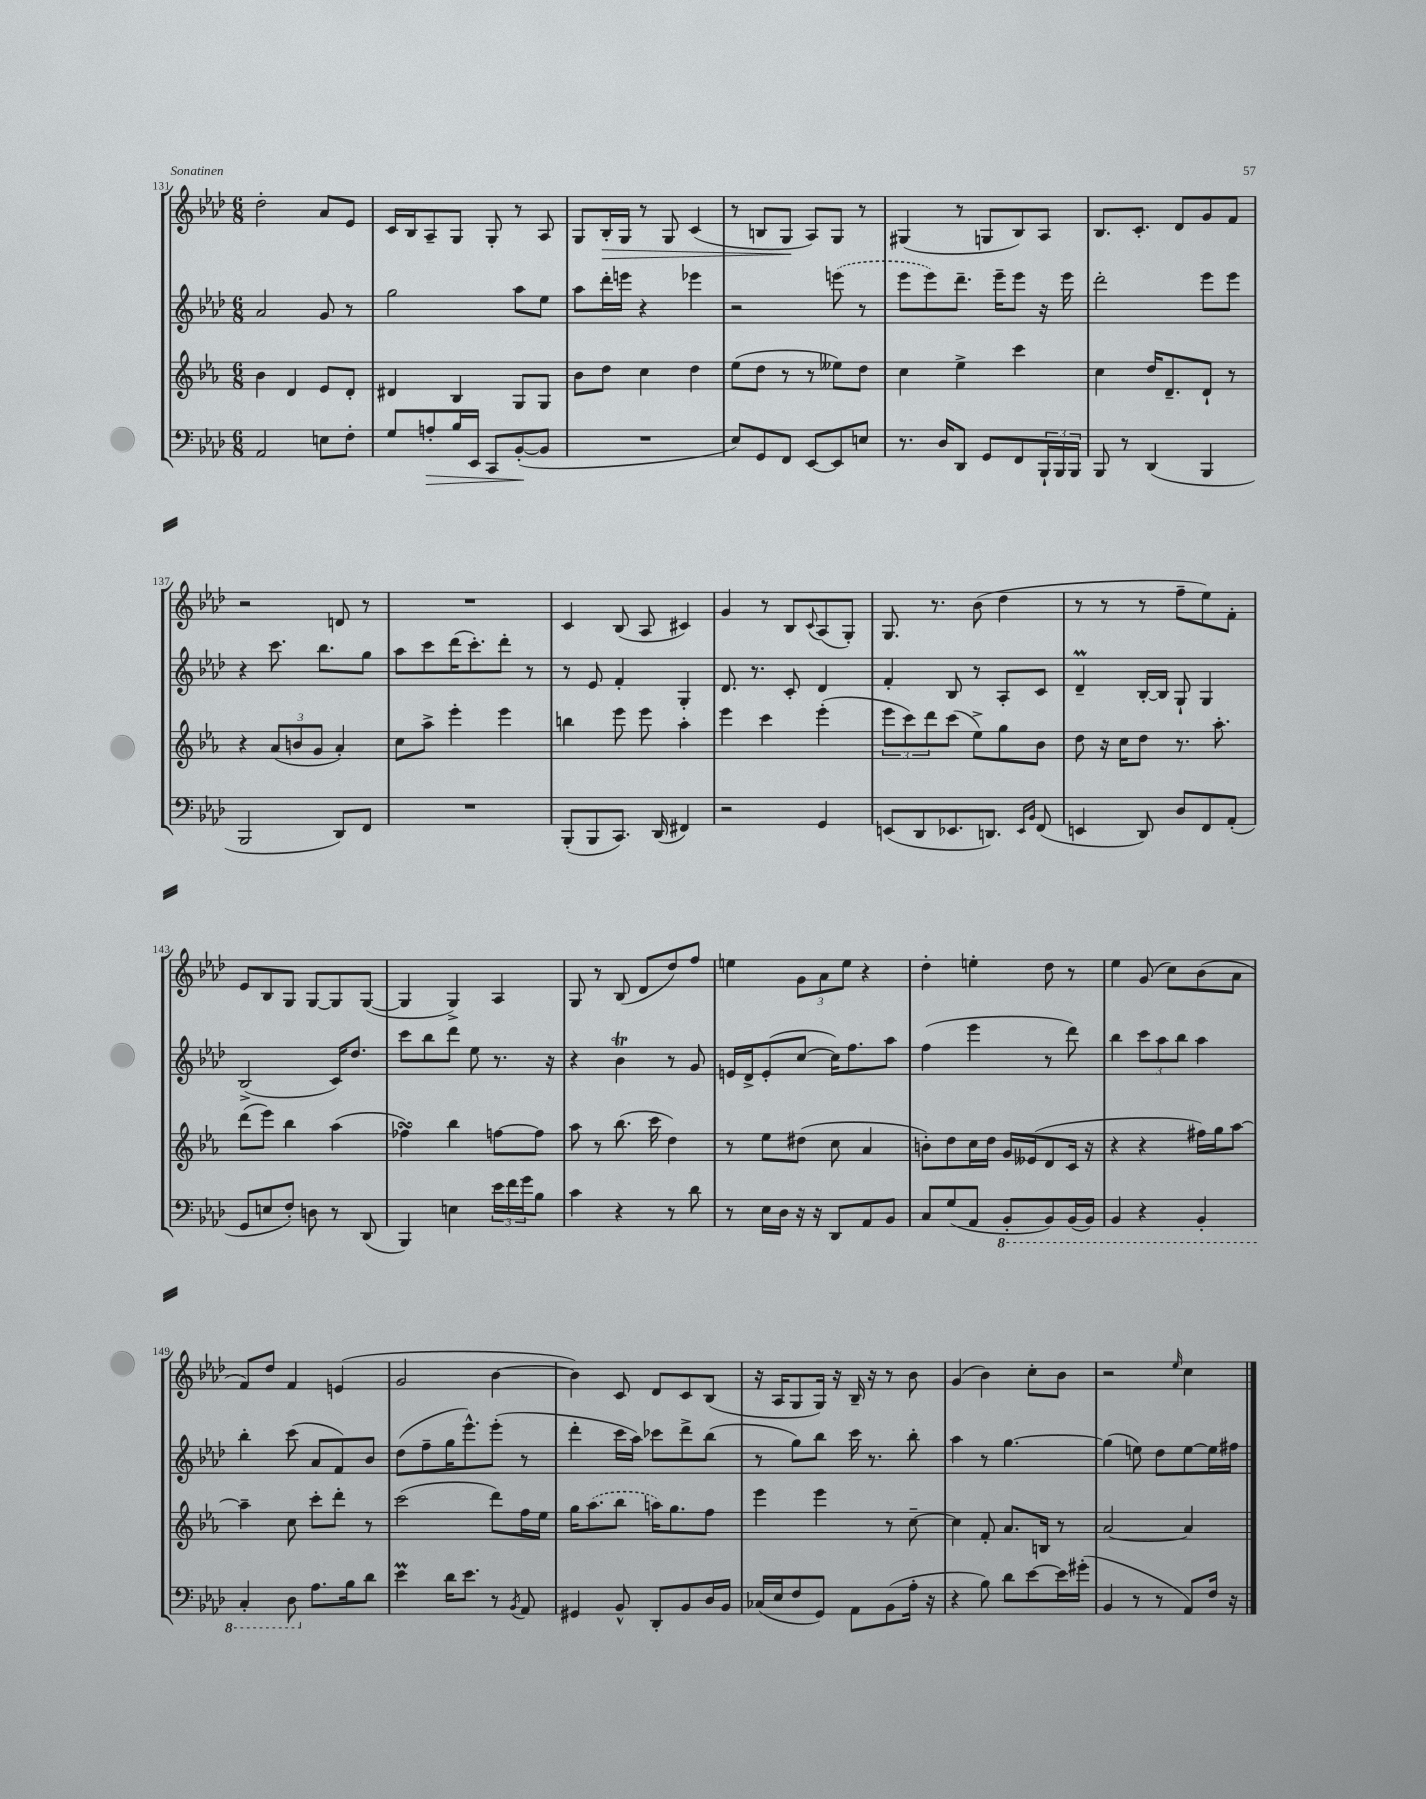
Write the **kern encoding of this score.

**kern	**kern	**kern	**kern
*staff4	*staff3	*staff2	*staff1
*clefF4	*clefG2	*clefG2	*clefG2
*k[b-e-a-d-]	*k[b-e-a-]	*k[b-e-a-d-]	*k[b-e-a-d-]
*M6/8	*M6/8	*M6/8	*M6/8
2AA-/	4b-\	2a-/	2dd-'\
.	4d/	.	.
8E\L	8e-/L	8g/	8a-/L
8F'\J	8d'/J	8r	8e-/J
=	=	=	=
8G/L	4d#/	2gg\	16c/LL
.	.	.	16B-/J
8A'/	.	.	8A-~/
16B-/L	4B-/	.	8G/J
16EE-/JJ	.	.	.
8CC/L	.	.	8G'/
([8BB-'/	8G/L	8aa-\L	8r
8BB-/]J	8G/J	8ee-\J	8A-/
=	=	=	=
2.r	8b-\L	8aa-\L	8G/L
.	8dd\J	16ddd-'\L	16B-'/L
.	.	16eee\JJ	16G/JJ
.	4cc\	4r	8r
.	.	.	8G/
.	4dd\	4eee-\	(4c/
=	=	=	=
8E-/L)	(8ee-\L	2r	8r
8GG/	8dd\J	.	8B/L
8FF/J	8r	.	8G/J
[8EE-/L	8r	.	8A-/L)
8EE-/]	8ee--\L)	(8eee\	8G/J
8E/J	8dd\J	8r	8r
=	=	=	=
8.r	4cc\	8eee-\L	(4G#/
.	.	8eee-\)	.
16D-/LK	.	.	.
8DD-/J	4ee-^\	8.ddd-~\J	8r
8GG/L	.	.	8G/L
.	.	16eee-~\LK	.
8FF/	4ccc\	8eee-\J	8B-/)
24BBB-`/L	.	16r	8A-/J
24BBB-/	.	.	.
.	.	16eee-\	.
24BBB-/JJ	.	.	.
=	=	=	=
8BBB-/	4cc\	2ddd-'\	8.B-/L
8r	.	.	.
.	.	.	8.c'/J
(4DD-/	16dd/LK	.	.
.	8.d~/	.	.
.	.	.	8d-/L
4BBB-/	8d`/J	8eee-\L	8g/
.	8r	8eee-\J	8f/J
=	=	=	=
2BBB-/	4r	4r	2r
.	(12a-/L	8.ccc\	.
.	12b/	.	.
.	12g/J	.	.
.	.	8.bb-\L	.
8DD-/L)	4a-'/)	.	8d/
8FF/J	.	8gg\J	8r
=	=	=	=
2.r	8cc\L	8aa-\L	2.r
.	8aa-^\J	8ccc\	.
.	4eee-'\	(16ddd-\K	.
.	.	8.ccc'\)	.
.	4eee-\	8ddd-'\J	.
.	.	8r	.
=	=	=	=
(8BBB-'/L	4bb\	8r	4c/
8BBB-/	.	8e-/	.
8.CC/J)	8eee-\	4f'/	(8B-/
.	8eee-\	.	8A-/
(16DD-/	.	.	.
4FF#/)	4aa-'\	4G'/	4c#/)
=	=	=	=
2r	4eee-\	8.d-/	4g/
.	.	8.r	.
.	4ccc\	.	8r
.	.	8c'/	8B-/L
.	.	.	8qqc/
4GG/	(4eee-'\	4d-/	(8A-/
.	.	.	8G'/J)
=	=	=	=
(8EE/L	12eee-\L	4f'/	8.G/
.	12ccc\)	.	.
8DD-/	.	.	.
.	12ddd\	.	.
.	.	.	8.r
8.EE-/	(8ccc\J	8B-/	.
.	8ee-^\L)	8r	(8b-\
8.DD/J)	.	.	.
.	8gg\	8A-'/L	4dd-\
16qqEE-/LL	.	.	.
16qqBB-/JJ	.	.	.
(8FF/	8b-\J	8c/J	.
=	=	=	=
4EE/	8dd\	4d-~/	8r
.	16r	.	8r
.	16cc\LK	.	.
8DD-/)	8dd\J	[16B-'/LL	8r
.	.	16B-/]JJ	.
8D-/L	8.r	8G`/	8ff~\L
8FF/	.	4G/	8ee-\)
.	8.aa-'\	.	.
(8AA-'/J	.	.	8f'\J
=	=	=	=
8GG/L	(8ddd\L	(2B-^/	8e-/L
8E/	8eee-\J)	.	8B-/
8F'/J)	4bb-\	.	8G/J
8D\	.	.	[8G/L
8r	(4aa-\	16c/LK)	8G/]
.	.	8.dd-/J	.
(8DD-/	.	.	([8G/J
=	=	=	=
4BBB-/)	4ff-\)	8ccc\L	4G/]
.	.	8bb-\	.
4E\	4bb-\	8ddd-\J	4G^/)
.	.	8ee-\	.
24e-\LL	[8ff\L	8.r	4A-/
24f\	.	.	.
24g\J	.	.	.
8B-\J	8ff\]J	.	.
.	.	16r	.
=	=	=	=
4c\	8aa-\	4r	8G/
.	8r	.	8r
4r	(8.bb-\	4b-\	(8B-/
.	.	.	8d-/L
.	16ccc\	.	.
8r	4dd\)	8r	8dd-/)
8d-\	.	8g/	8ff/J
=	=	=	=
8r	8r	16e/LL	4ee\
.	.	16d-^/J	.
16E-\LL	8ee-\L	(8e'/	.
16D-\JJ	.	.	.
16r	(8dd#\J	[8cc/J	12g\L
16r	.	.	.
.	.	.	12a-\
8DD-/L	8cc\	16cc\]LK)	.
.	.	.	12ee\J
.	.	8.ff\	.
8AA-/	4a-/	.	4r
8BB-/J	.	8aa-\J	.
=	=	=	=
8C/L	8b'\L)	(4ff\	4dd-'\
(8G/	8dd\	.	.
8AA-/J	16cc\L	4eee-\	4ee'\
.	16dd\JJ	.	.
8BBB-'/L	16g/LL	.	.
.	(16e--/J	.	.
8BBB-/)	8d/	8r	8dd-\
(16BBB-/L	16c/Jk	8ddd-\)	8r
16BBB-/JJ)	16r	.	.
=	=	=	=
4BBB-/	4r	4bb-\	4ee-\
4r	4r	12ccc\L	(8g/
.	.	12aa-\	.
.	.	.	8cc\L)
.	.	12bb-\J	.
4BBB-'/	16ff#\LL)	4aa-\	(8b-\
.	16gg\J	.	.
.	[8aa-\J	.	8a-\J
=	=	=	=
4CC'/	4aa-~\]	4bb-'\	8f/L)
.	.	.	8dd-/J
8DD-\	8cc\	(8ccc\	4f/
8.A-\L	8ccc'\L	8a-/L	.
.	8ddd'\J	8f/)	(4e/
16B-\k	.	.	.
8d-\J	8r	8b-/J	.
=	=	=	=
4e-\	(2ccc\	(8dd-\L	2g/
.	.	8ff~\	.
16d-\LK	.	16gg\K	.
8.e-\J	.	8.eee-^^\)	.
8r	8ddd\L)	(8eee-'\J	[4b-\
8qBB-/	.	.	.
8AA-/	16ff\L	8r	.
.	16ee-\JJ	.	.
=	=	=	=
4GG#/	16gg\LK	4ddd-'\	4b-\])
.	(8.aa-\	.	.
8BB-^^/	8bb-\J	16ccc\LL	8c/
.	.	16aa-\JJ)	.
8DD-'/L	16aa\LK)	8ccc-\L	8d-/L
.	8.gg\	.	.
8BB-/	.	8ddd-^\	8c/
16D-/L	8ff\J	(8bb-\J	(8B-/J
16BB-/JJ	.	.	.
=	=	=	=
(16C-/LL	4eee-\	8r	16r
16E-/J	.	.	16A-/LK
8F/	.	8gg\L)	8G/
8GG/J)	4eee-\	8bb-\J	16G/Jk)
.	.	.	16r
8AA-\L	.	16ccc\	16B-~/
.	.	8.r	16r
(8BB-\	8r	.	8r
16A-'\Jk	[8cc~\	8bb-'\	8b-\
16r	.	.	.
=	=	=	=
4r	4cc\]	4aa-\	(4g/
8B-\)	8f'/	8r	4b-\)
8d-\L	8.a-/L	[4.gg\	.
[8e-\	.	.	8cc'\L
.	16B/Jk	.	.
16e-\]L	8r	.	8b-\J
(16g#'\JJ	.	.	.
=	=	=	=
4BB-/	[2a-/	(4gg\]	2r
8r	.	8ee\)	.
8r	.	8dd-\L	.
.	.	.	16qqee-/
8AA-/L)	4a-/]	[8ee\	4cc\
16F/Jk	.	16ee\]L	.
16r	.	16ff#\JJ	.
==	==	==	==
*-	*-	*-	*-
